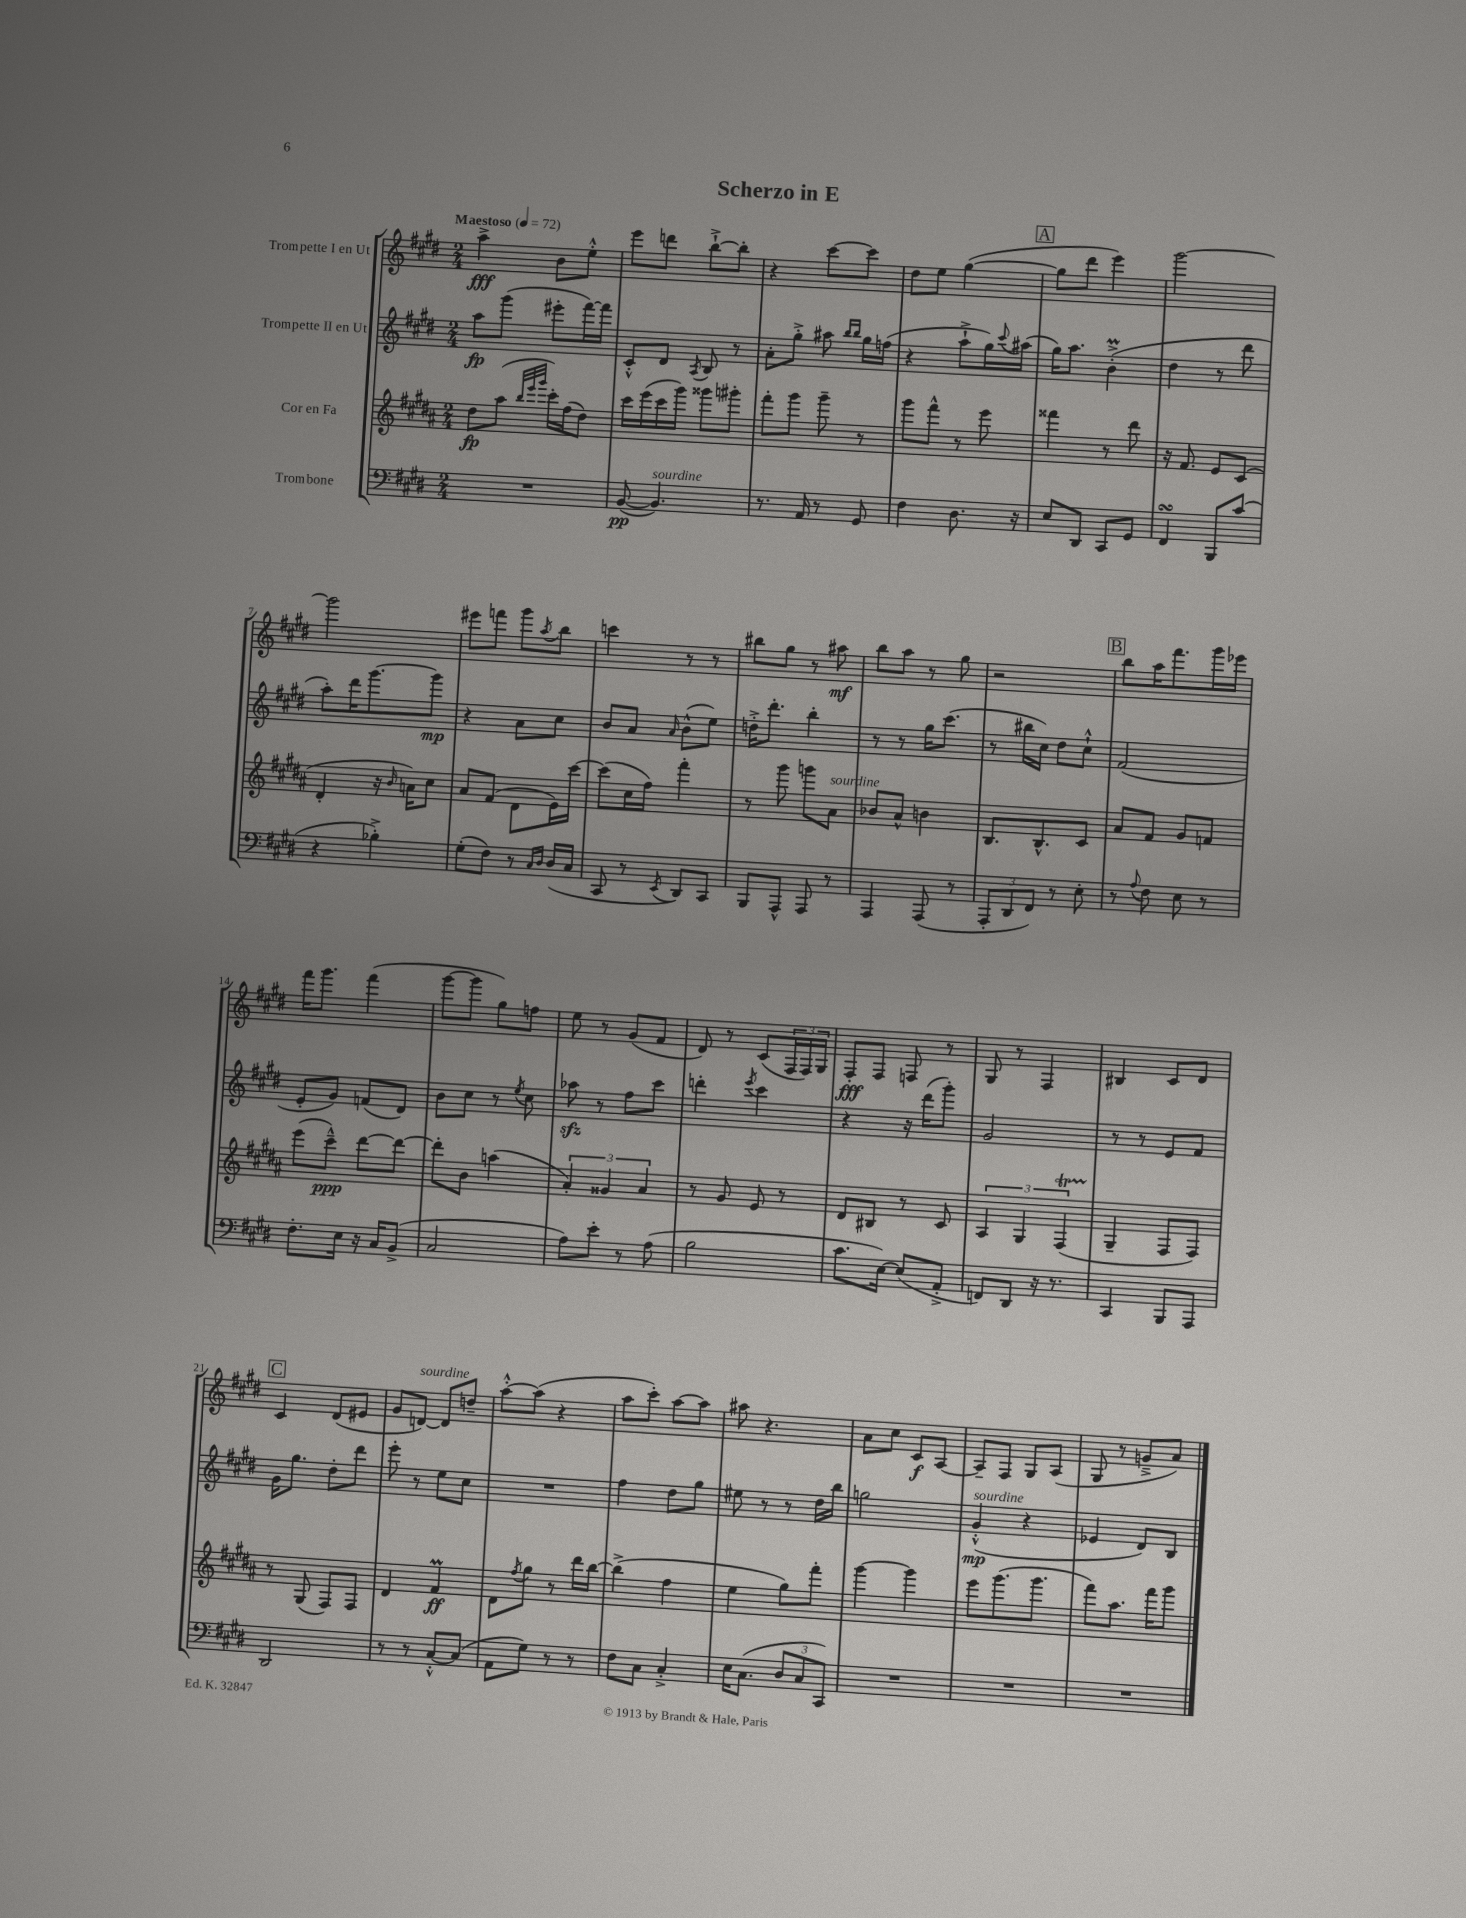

**kern	**dynam	**kern	**dynam	**kern	**dynam	**kern	**dynam
*part4	*part4	*part3	*part3	*part2	*part2	*part1	*part1
*staff4	*staff4	*staff3	*staff3	*staff2	*staff2	*staff1	*staff1
*I"Trombone	*	*I"Cor en Fa	*	*I"Trompette II en Ut	*	*I"Trompette I en Ut	*
*clefF4	*	*clefG2	*	*clefG2	*	*clefG2	*
*k[f#c#g#d#]	*	*k[f#c#g#d#a#]	*	*k[f#c#g#d#]	*	*k[f#c#g#d#]	*
*M2/4	*	*M2/4	*	*M2/4	*	*M2/4	*
*MM72	*	*MM72	*	*MM72	*	*MM72	*
=1	=1	=1	=1	=1	=1	=1	=1
!	!	!	!	!	!	!LO:TX:a:B:t=Maestoso	!
2r	.	8dd#\L	fp	8aa\L	fp	4aa^\	fff
.	.	(8aa#\J	.	(8ggg#\J	.	.	.
.	.	32qqbb/LLL	.	.	.	.	.
.	.	32qqeee/	.	.	.	.	.
.	.	32qqggg#/JJJ	.	.	.	.	.
.	.	16ccc#'\LL)	.	8eee#X'\L	.	8b\L	.
.	.	(16ff#\J	.	.	.	.	.
.	.	8dd#\J)	.	[16fff#\L)	.	8ee'^^\J	.
.	.	.	.	16fff#\JJ]	.	.	.
=2	=2	=2	=2	=2	=2	=2	=2
([8BB/	pp	16ccc#\LL	.	8c#'^^/L	.	8eee\L	.
.	.	(16eee\	.	.	.	.	.
!LO:TX:a:i:t=sourdine	!	!	!	!	!	!	!
4.BB/])	.	16ccc#\	.	8d#/J	.	8dddn\J	.
.	.	16ggg#\JJ)	.	.	.	.	.
.	.	.	.	8qA/	.	.	.
.	.	8ggg##X\L	.	8B/	.	[8bb`^\L	.
.	.	8ggg#X'\J	.	8r	.	8bb'\J]	.
=3	=3	=3	=3	=3	=3	=3	=3
8.r	.	8fff#'\L	.	8a'\L	.	4r	.
.	.	8ggg#\J	.	8gg#'^\J	.	.	.
16AA/	.	.	.	.	.	.	.
8r	.	8ggg#~\	.	8aa#X\	.	[8ccc#\L	.
.	.	.	.	16qqbb/LL	.	.	.
.	.	.	.	16qqbb/JJ	.	.	.
8GG#/	.	8r	.	16gg#\LL	.	8ccc#\J]	.
.	.	.	.	(16ffn\JJ	.	.	.
=4	=4	=4	=4	=4	=4	=4	=4
4F#\	.	8ggg#\L	.	4r	.	8dd#\L	.
.	.	8fff#^^\J	.	.	.	8ee\J	.
8.D#\	.	8r	.	8aa`^\L	.	([4gg#\	.
.	.	8eee\	.	16gg#\L)	.	.	.
.	.	.	.	8qqccc#/	.	.	.
16r	.	.	.	(16aa#X\JJ	.	.	.
!!LO:REH:place=s1:t=A
=5	=5	=5	=5	=5	=5	=5	=5
8E/L	.	4fff##X\	.	16gg#\KL)	.	8gg#\L]	.
.	.	.	.	8.aa\J	.	.	.
8DD#/J	.	.	.	.	.	8ddd#\J	.
8CC#/L	.	8r	.	(4bM'^\	.	4eee\)	.
8GG#/J	.	8ddd#\	.	.	.	.	.
=6	=6	=6	=6	=6	=6	=6	=6
4FF#sSSS/	.	16r	.	4dd#\	.	[2ggg#\	.
.	.	8.f#/	.	.	.	.	.
8BBB/L	.	8e/L	.	8r	.	.	.
(8c#/J	.	(8c#/J	.	8ddd#\	.	.	.
!!LO:LB:g=z
=7	=7	=7	=7	=7	=7	=7	=7
4r	.	4d#'/	.	8aa'\L)	.	2ggg#\]	.
.	.	.	.	16ddd#\K	.	.	.
.	.	.	.	[8.ggg#\	.	.	.
4B-X'^\)	.	16r	.	.	.	.	.
.	.	16qqb/	.	.	.	.	.
.	.	16an\KL)	.	.	.	.	.
.	.	8cc#\J	.	8ggg#\J]	mp	.	.
=8	=8	=8	=8	=8	=8	=8	=8
(8G#'\L	.	8a#/L	.	4r	.	8eee#X\L	.
8F#\J)	.	(8f#/J	.	.	.	8fffn\J	.
8r	.	8d#\L	.	8a\L	.	8ggg#\L	.
16qqC#/LL	.	.	.	.	.	.	.
16qqD#/JJ	.	.	.	.	.	8qaa/	.
(16D#/LL	.	16e\L)	.	8cc#\J	.	8bb\J	.
16C#/JJ	.	[16ccc#\JJ	.	.	.	.	.
=9	=9	=9	=9	=9	=9	=9	=9
8CC#/	.	(8ccc#\L]	.	8b/L	.	4cccn\	.
8r	.	16cc#\L	.	8a/J	.	.	.
.	.	16ff#\JJ)	.	.	.	.	.
8qEE/	.	.	.	16qqa/	.	.	.
8DD#/L)	.	4fff#'\	.	(8b^^\L	.	8r	.
8CC#/J	.	.	.	8ee\J)	.	8r	.
=10	=10	=10	=10	=10	=10	=10	=10
8BBB/L	.	8r	.	16ddn'^\KL	.	8bb#X\L	.
.	.	.	.	8.ddd#'\J	.	.	.
8AAA^^/J	.	8ggg#\	.	.	.	8gg#\J	.
8AAA/	.	8gggn\L	.	4bb'\	.	8r	.
!	!	!LO:TX:a:i:t=sourdine	!	!	!	!	!
8r	.	8a#\J	.	.	.	8aa#X\	mf
=11	=11	=11	=11	=11	=11	=11	=11
4AAA/	.	8b-X/L	.	8r	.	8bb\L	.
.	.	8a#^^/J	.	8r	.	8aa\J	.
(8AAA/	.	4bn\	.	16gg#\KL	.	8r	.
.	.	.	.	(8.ccc#\J	.	.	.
8r	.	.	.	.	.	8gg#\	.
=12	=12	=12	=12	=12	=12	=12	=12
12AAA'/L	.	8.B/L	.	8r	.	2r	.
12DD#/	.	.	.	.	.	.	.
.	.	.	.	16bb#X\LL	.	.	.
12FF#/J)	.	.	.	.	.	.	.
.	.	8.B^^/	.	16cc#\JJ)	.	.	.
8r	.	.	.	8dd#\L	.	.	.
8E'\	.	8c#/J	.	8cc#`^^\J	.	.	.
!!LO:REH:place=s1:t=B
=13	=13	=13	=13	=13	=13	=13	=13
8r	.	8a#/L	.	(2f#/	.	8bb\L	.
8qqA/	.	.	.	.	.	.	.
8F#\	.	8f#/J	.	.	.	16aa\K	.
.	.	.	.	.	.	8.fff#\	.
8E\	.	8g#/L	.	.	.	.	.
8r	.	8fn/J	.	.	.	16ggg#\L	.
.	.	.	.	.	.	16eee-X\JJ	.
!!LO:LB:g=z
=14	=14	=14	=14	=14	=14	=14	=14
8.F#'\L	.	(8eee\L	.	8e'/L	.	16fff#\KL	.
.	.	.	.	.	.	8.ggg#\J	.
.	.	8ccc#~^^\J)	ppp	8g#/J)	.	.	.
16E\Jk	.	.	.	.	.	.	.
16r	.	[8ddd#\L	.	(8fn/L	.	(4fff#\	.
16C#/KL	.	.	.	.	.	.	.
(8BB^/J	.	8ddd#\J_	.	8d#/J)	.	.	.
=15	=15	=15	=15	=15	=15	=15	=15
2C#/	.	8ddd#'\L]	.	8b\L	.	[8ggg#\L	.
.	.	8b\J	.	8cc#\J	.	8ggg#\J]	.
.	.	(4aan\	.	8r	.	8gg#\L)	.
.	.	.	.	8qee/	.	.	.
.	.	.	.	8cc#\	.	8ffn\J	.
=16	=16	=16	=16	=16	=16	=16	=16
8A\L)	.	6a#'/)	.	8aa-Xzz\	.	8ee\	.
8e'\J	.	.	.	8r	.	8r	.
.	.	6g##X/	.	.	.	.	.
8r	.	.	.	8ff#\L	.	(8g#/L	.
.	.	6a#/	.	.	.	.	.
(8A\	.	.	.	8ccc#\J	.	8f#/J	.
=17	=17	=17	=17	=17	=17	=17	=17
2B\	.	8r	.	4dddn'\	.	8d#/)	.
.	.	8g#/	.	.	.	8r	.
.	.	.	.	8qeee/	.	.	.
.	.	8e/	.	4ccc#\	.	(8c#/L	.
.	.	8r	.	.	.	24F#/L	.
.	.	.	.	.	.	24F#/)	.
.	.	.	.	.	.	24G#/JJ	.
=18	=18	=18	=18	=18	=18	=18	=18
8.c#\L	.	8d#/L	.	4r	.	8F#'/L	fff
.	.	8B#X/J	.	.	.	8F#/J	.
[16E\Jk)	.	.	.	.	.	.	.
(8E/L]	.	8r	.	16r	.	8Fn/	.
.	.	.	.	(16ddd#\KL	.	.	.
8AA'^/J	.	8c#/	.	8ggg#'\J)	.	8r	.
=19	=19	=19	=19	=19	=19	=19	=19
8FFn/L)	.	6A#/	.	2g#/	.	8G#/	.
8DD#/J	.	.	.	.	.	8r	.
.	.	6G#/	.	.	.	.	.
16r	.	.	.	.	.	4F#/	.
8.r	.	.	.	.	.	.	.
.	.	(6F#T/	.	.	.	.	.
=20	=20	=20	=20	=20	=20	=20	=20
4CC#/	.	4G#~/	.	8r	.	4B#X/	.
.	.	.	.	8r	.	.	.
8BBB/L	.	8F#/L	.	8e/L	.	8c#/L	.
8AAA/J	.	8F#/J)	.	8f#/J	.	8d#/J	.
!!LO:LB:g=z
!!LO:REH:place=s1:t=C
=21	=21	=21	=21	=21	=21	=21	=21
2DD#/	.	8r	.	16g#\KL	.	4c#/	.
.	.	.	.	8.gg#\J	.	.	.
.	.	(8G#/	.	.	.	.	.
.	.	8F#/L)	.	8dd#'\L	.	(8d#/L	.
.	.	8F#/J	.	8ddd#\J	.	8e#X/J	.
=22	=22	=22	=22	=22	=22	=22	=22
8r	.	4d#/	.	8eee'\	.	8g#/L	.
!	!	!	!	!	!	!LO:TX:a:i:t=sourdine	!
8r	.	.	.	8r	.	[8dn/J)	.
[8C#'^^/L	.	4f#M/	ff	8ee\L	.	8d/L]	.
(8C#/J]	.	.	.	8cc#\J	.	8ddn~/J	.
=23	=23	=23	=23	=23	=23	=23	=23
8AA\L	.	8d#\L	.	2r	.	[8aa'^^\L	.
.	.	8qff#/	.	.	.	.	.
8G#\J)	.	8gg#\J	.	.	.	(8aa\J]	.
8r	.	8r	.	.	.	4r	.
8r	.	16ddd#\LL	.	.	.	.	.
.	.	[16bb\JJ	.	.	.	.	.
=24	=24	=24	=24	=24	=24	=24	=24
8F#\L	.	(4bb^\]	.	4ff#\	.	8aa\L	.
8C#\J	.	.	.	.	.	8ccc#'\J)	.
4C#'^/	.	4ff#\	.	8dd#\L	.	[8aa\L	.
.	.	.	.	8gg#\J	.	8aa\J]	.
=25	=25	=25	=25	=25	=25	=25	=25
16E\KL	.	4ee\	.	8ee#X\	.	8aa#X\	.
(8.C#\J	.	.	.	.	.	.	.
.	.	.	.	8r	.	4.r	.
12D#/L	.	8gg#\L)	.	8r	.	.	.
12C#/	.	.	.	.	.	.	.
.	.	8fff#'\J	.	16dd#\LL	.	.	.
12CC#/J)	.	.	.	.	.	.	.
.	.	.	.	16bb\JJ	.	.	.
=26	=26	=26	=26	=26	=26	=26	=26
2r	.	[4ggg#\	.	2ggn\	.	8a\L	.
.	.	.	.	.	.	8cc#\J	.
.	.	4ggg#\]	.	.	.	8c#/L	f
.	.	.	.	.	.	[8A/J	.
=27	=27	=27	=27	=27	=27	=27	=27
!	!	!	!	!LO:TX:a:i:t=sourdine	!	!	!
2r	.	8eee\L	.	(4g#'^^/	mp	8A~/L]	.
.	.	(8.ggg#\	.	.	.	8F#/J	.
.	.	.	.	4r	.	8G#/L	.
.	.	8.ggg#\J	.	.	.	.	.
.	.	.	.	.	.	(8A/J	.
=28	=28	=28	=28	=28	=28	=28	=28
2r	.	8fff#\L)	.	4e-X/	.	8G#/	.
.	.	8.aa#\J	.	.	.	8r	.
.	.	.	.	8d#/L)	.	8gn~^/L	.
.	.	16fff#\KL	.	.	.	.	.
.	.	8ggg#\J	.	8B/J	.	8a/J)	.
==	==	==	==	==	==	==	==
*-	*-	*-	*-	*-	*-	*-	*-
